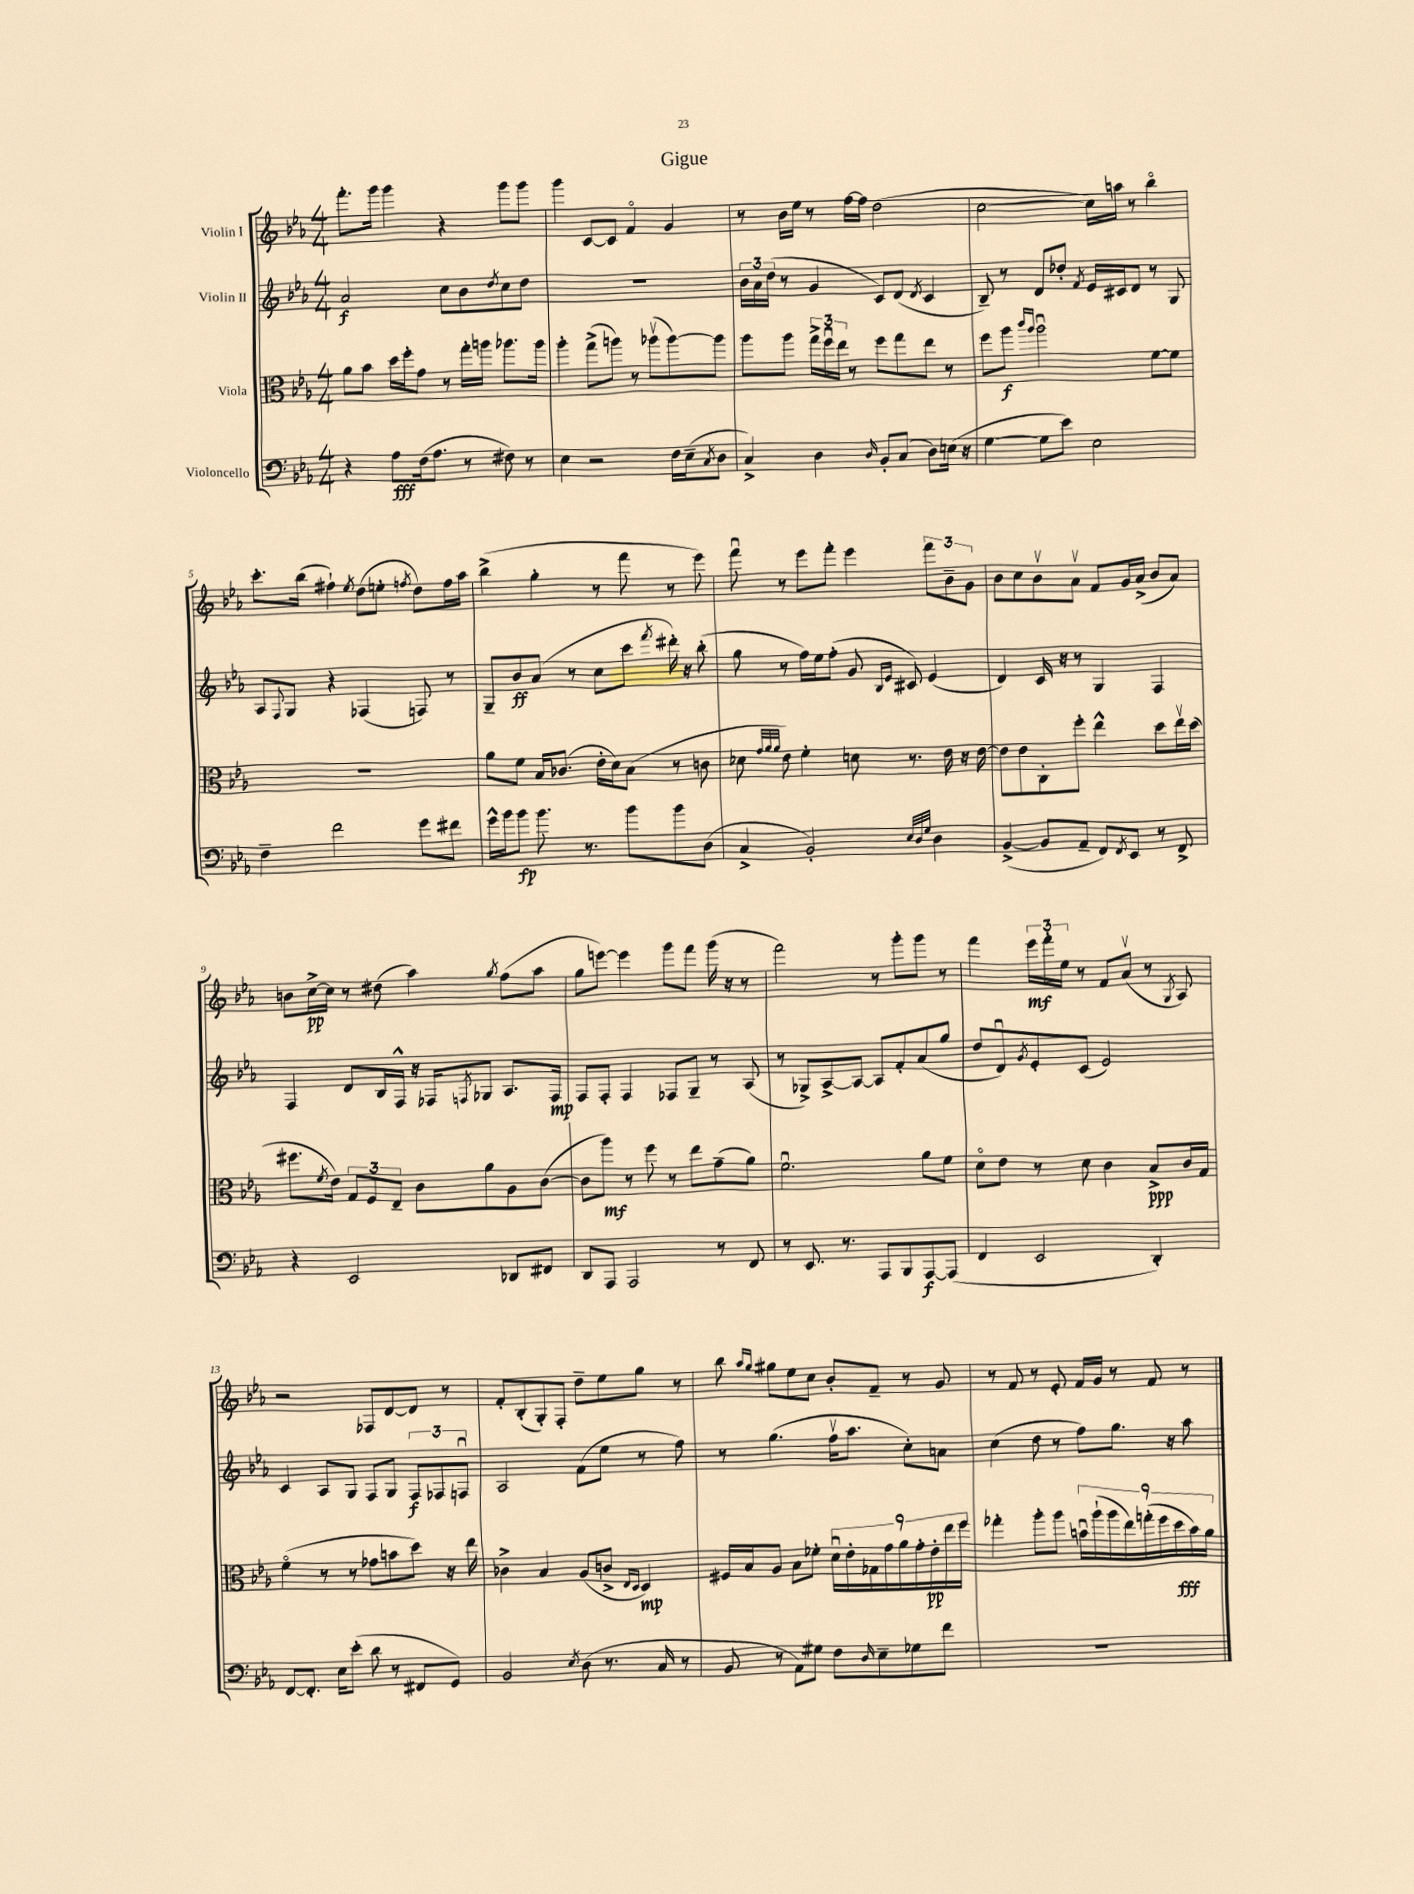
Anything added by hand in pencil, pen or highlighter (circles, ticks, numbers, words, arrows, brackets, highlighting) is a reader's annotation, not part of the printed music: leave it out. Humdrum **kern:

**kern	**kern	**kern	**kern
*staff4	*staff3	*staff2	*staff1
*clefF4	*clefC3	*clefG2	*clefG2
*k[b-e-a-]	*k[b-e-a-]	*k[b-e-a-]	*k[b-e-a-]
*M4/4	*M4/4	*M4/4	*M4/4
4r	8a-\L	2a-/	8.fff'\L
.	8b-\J	.	.
.	.	.	16ggg\Jk
8A-\L	16dd\LL	.	4ggg\
.	16ff'\J	.	.
(16F\k	8g\J	.	.
8.A-\J	.	.	.
.	8r	8cc\L	4r
8r	16gg'\LL	8b-\	.
.	16aa\JJ	.	.
.	.	8qdd/	.
8F#\)	8.aa-\L	8cc\	8ggg\L
8r	.	8dd\J	8ggg\J
.	16aa-\Jk	.	.
=	=	=	=
4E-\	4aa-'\	1r	4ggg\
2r	(8gg^\L	.	[8c/L
.	8aa\J)	.	8c/]J
.	8r	.	4fo/
.	(8aa-v\L	.	.
16F\LL	[8aa-\)	.	4g/
(16E-~\J	.	.	.
8qC/	.	.	.
8D\J	8aa-\]J	.	.
=	=	=	=
4C^/)	8aa-\L	24b-\LL	8r
.	.	24a-\	.
.	.	(24dd\JJ	.
.	8aa-\J	8r	16b-\LL
.	.	.	16ee-\JJ
4D\	24gg^\LL	4g/	8r
.	24ffu\	.	.
.	24ee-\JJ	.	.
.	8r	.	[16ff\LL
.	.	.	16ff\]JJ
16qqD/	.	.	.
8BB-'/L	8ff\L	8c/L)	(2dd\
(8C/J	8gg\	(8d/J	.
.	.	8qd/	.
8D\L)	8ee-\J	4c/	.
(16E\Jk	8r	.	.
16r	.	.	.
=	=	=	=
[4G\	8ff\L	8B-~/)	[2cc\
.	8aa-\J	8r	.
.	16qqccc/LL	.	.
.	16qqaa-/JJ	.	.
8G\]L	2aa-u\	8d/L	.
8e-\J)	.	8dd-'/J	.
.	.	8qf/	.
2E-\	.	16e-/LL	16cc\]LL)
.	.	16c#/J	16aa\JJ
.	.	8d/J	8r
.	[8f\L	8r	4bb-o\
.	8f\]J	8G/	.
=	=	=	=
4F~\	1r	8A-/L	8.ccc'\L
.	.	8qqF/	.
.	.	8G/J	.
.	.	.	(16bb-\Jk
2f\	.	4r	4ff#`\)
.	.	.	8qee-/
.	.	(4F-/	(8dd\L
.	.	.	8ee'\J
.	.	.	8qff/
8g\L	.	8F/)	8dd\L)
8f#\J	.	8r	16ff\L
.	.	.	16aa-\JJ
=	=	=	=
16g^^\LL	8a-\L	8G~/L	(4bb-^\
16b-\J	.	.	.
8b-\J	8f\J	8b-/	.
8.b-\	16B-/LK	(8a-/J	4gg'\
.	(8.c-/J	.	.
.	.	8r	.
8.r	.	.	.
.	16e-'\LL	8cc\L	8r
.	16d\J)	.	.
8b-\L	(8B-\J	8ccc\J	8fff\
.	.	8qfff/	.
8b-\	8r	16ddd#'\)	8r
.	.	16r	.
(8D\J	8c\	(8bb-'\	8eee-\)
=	=	=	=
4C^/	8d-\	8gg\	8fffu\
.	32qqg/LLL	.	.
.	32qqa-/	.	.
.	32qqa-/JJJ	.	.
.	8e-\)	8r	8r
2BB-'/)	4f'\	16ff\LL)	8eee-\L
.	.	16ee-\J	.
.	.	(8ff'\J	8fff'\J
.	8d\	8g/	4eee-\
.	.	16qqB-/LL	.
.	.	16qqe-/JJ	.
.	8.r	8c#/)	.
32qqE-/LLL	.	.	.
32qqD/	.	.	.
32qqG/JJJ	.	.	.
4D\	.	(4e-/	12fff\L
.	16e-\	.	.
.	.	.	12b-~\
.	16r	.	.
.	.	.	12g\J
.	[16e-\	.	.
=	=	=	=
([4BB-^/	8e-\]L	4d/)	8b-\L
.	8e-\	.	8cc\
8BB-/]L	8C'\	16c/	8b-v\
.	.	16r	.
8AA-~/J	8ff'\J	8r	8a-v\J
8FF/L)	4ee-^^\	4G/	8f/L
8qFF/	.	.	.
8EE-/J	.	.	16g/L
.	.	.	(16a-^/JJ
8r	8dd\L	4F/	8b-/L
8FF^/	16ee-v\L	.	8a-/J)
.	(16dd\JJ	.	.
=	=	=	=
4r	8.ff#\L	4F/	8b\L
.	.	.	[16cc^\L
.	8qf/	.	.
.	16e-\Jk)	.	16cc\]JJ
2EE-/	12G/L	8d/L	8r
.	12F/	.	.
.	.	16B-/L	(8dd#\
.	12E-~/J	.	.
.	.	16F^^/JJ	.
.	8c\L	16r	4aa-\)
.	.	16F-/LK	.
.	.	8qF/	.
.	8a-\	8G-/J	.
.	.	.	8qgg/
8DD-/L	8A-\	8.A-/L	(8ff\L
8FF#/J	([8c\J	.	8aa-\J
.	.	16F/Jk	.
=	=	=	=
8DD/L	8c\]L	8F/L	8gg\L
8AAA-/J	8aa-\J)	8F'/J	[8eee\J)
2AAA-/	8r	4F/	4eee\]
.	8ff\	.	.
.	8r	8F-/L	8ggg\L
.	8ee-\L	8G~/J	8fff\J
8r	(8g~\	8r	(16ggg\
.	.	.	16r
8FF/	8a-\J)	(8A-/	8r
=	=	=	=
8r	2.fu\	8r	2fff\)
8.EE-/	.	8G-^/L)	.
.	.	[8A-^/	.
8.r	.	.	.
.	.	8A-/_J	.
8AAA-/L	.	8A-/]L	8r
8BBB-/	.	8f'/	8ggg'\L
[8AAA-/	8a-\L	(8a-/	8ggg\J
(8AAA-/]J	8f\J	8gg/J	8r
=	=	=	=
4FF/	8do\L	8dd/L	4fff\
.	8e-\J	8du/)	.
.	.	8qg/	.
2EE-/	8r	8e-'/	24eee-\LL
.	.	.	24fff'\
.	.	.	24ee-\JJ
.	8d\	(8c/J	8r
.	4c\	2e-/)	8f/L
.	.	.	(8a-v/J
4DD'/)	8B-^/L	.	8r
.	.	.	8qG/
.	16c/L	.	8A-/)
.	16G/JJ	.	.
=	=	=	=
[8FF/L	(4fo\	4c/	2r
8.FF'/]J	.	.	.
.	8r	8A-/L	.
16E-\LK	.	.	.
(8e-'\J	8r	8G/J	.
8d\	8g-\L	8F/L	8F-/L
8r	8b\	8G/J	[8d/
8FF#/L	8dd\J)	12F/L	8d/]J
.	.	12F-/	.
8GG/J)	16r	.	8r
.	.	12Fu/J	.
.	16ee-\	.	.
=	=	=	=
2BB-/	4c-^\	2A-/	8f'/L
.	.	.	(8B-'/
.	4B-/	.	8G'/)
.	.	.	8F'/J
8qE-/	.	.	.
(8D\	(8A-/L	(8f\L	8dd~\L
8.r	8c^/J	8ee-\J	8ee-\
.	16qqE-/LL	.	.
.	16qqD/JJ	.	.
.	4D/)	8r	8gg\J
16C/	.	.	.
8r	.	8ff\)	8r
=	=	=	=
8BB-/	16F#/LL	8r	8bb-\
.	16B-/J	.	.
.	.	.	16qqaa-/LL
.	.	.	16qqgg/JJ
8r	8A-/J	(4.gg\	8gg#\L
8AA-\L)	8B-\L	.	8ee-\
8G#\J	8f-'\J	.	8cc\J
8F\L	18du\LL	16ffv\LK	8b-'/L
.	18e-'\	.	.
.	.	8.aa-\J	.
.	18G-\	.	.
16qqD/	.	.	.
8E-~\	.	.	8f~/J
.	18g\	.	.
.	18a-\	.	.
8G-\	.	8cc'\L)	8r
.	18g'\	.	.
.	18e-'\	.	.
8f\J	.	8a\J	8g/
.	18ee-\	.	.
.	18ff\JJ	.	.
=	=	=	=
1r	4gg-'\	(4cc\	8r
.	.	.	8f/
.	8aa-'\L	8dd\	8r
.	8aa-\J	8r	8e-'/
.	18bu\LL	8ff\L)	16f/LL
.	(18aa-`\	.	.
.	.	.	16g/JJ
.	18aa-\	.	.
.	.	8.gg\J	8r
.	18ee-\)	.	.
.	(18gg'\	.	.
.	.	.	8f/
.	18ff\	.	.
.	.	16r	.
.	18dd\	.	.
.	.	8aa-\	8r
.	18b\)	.	.
.	18a-\JJ	.	.
==	==	==	==
*-	*-	*-	*-
